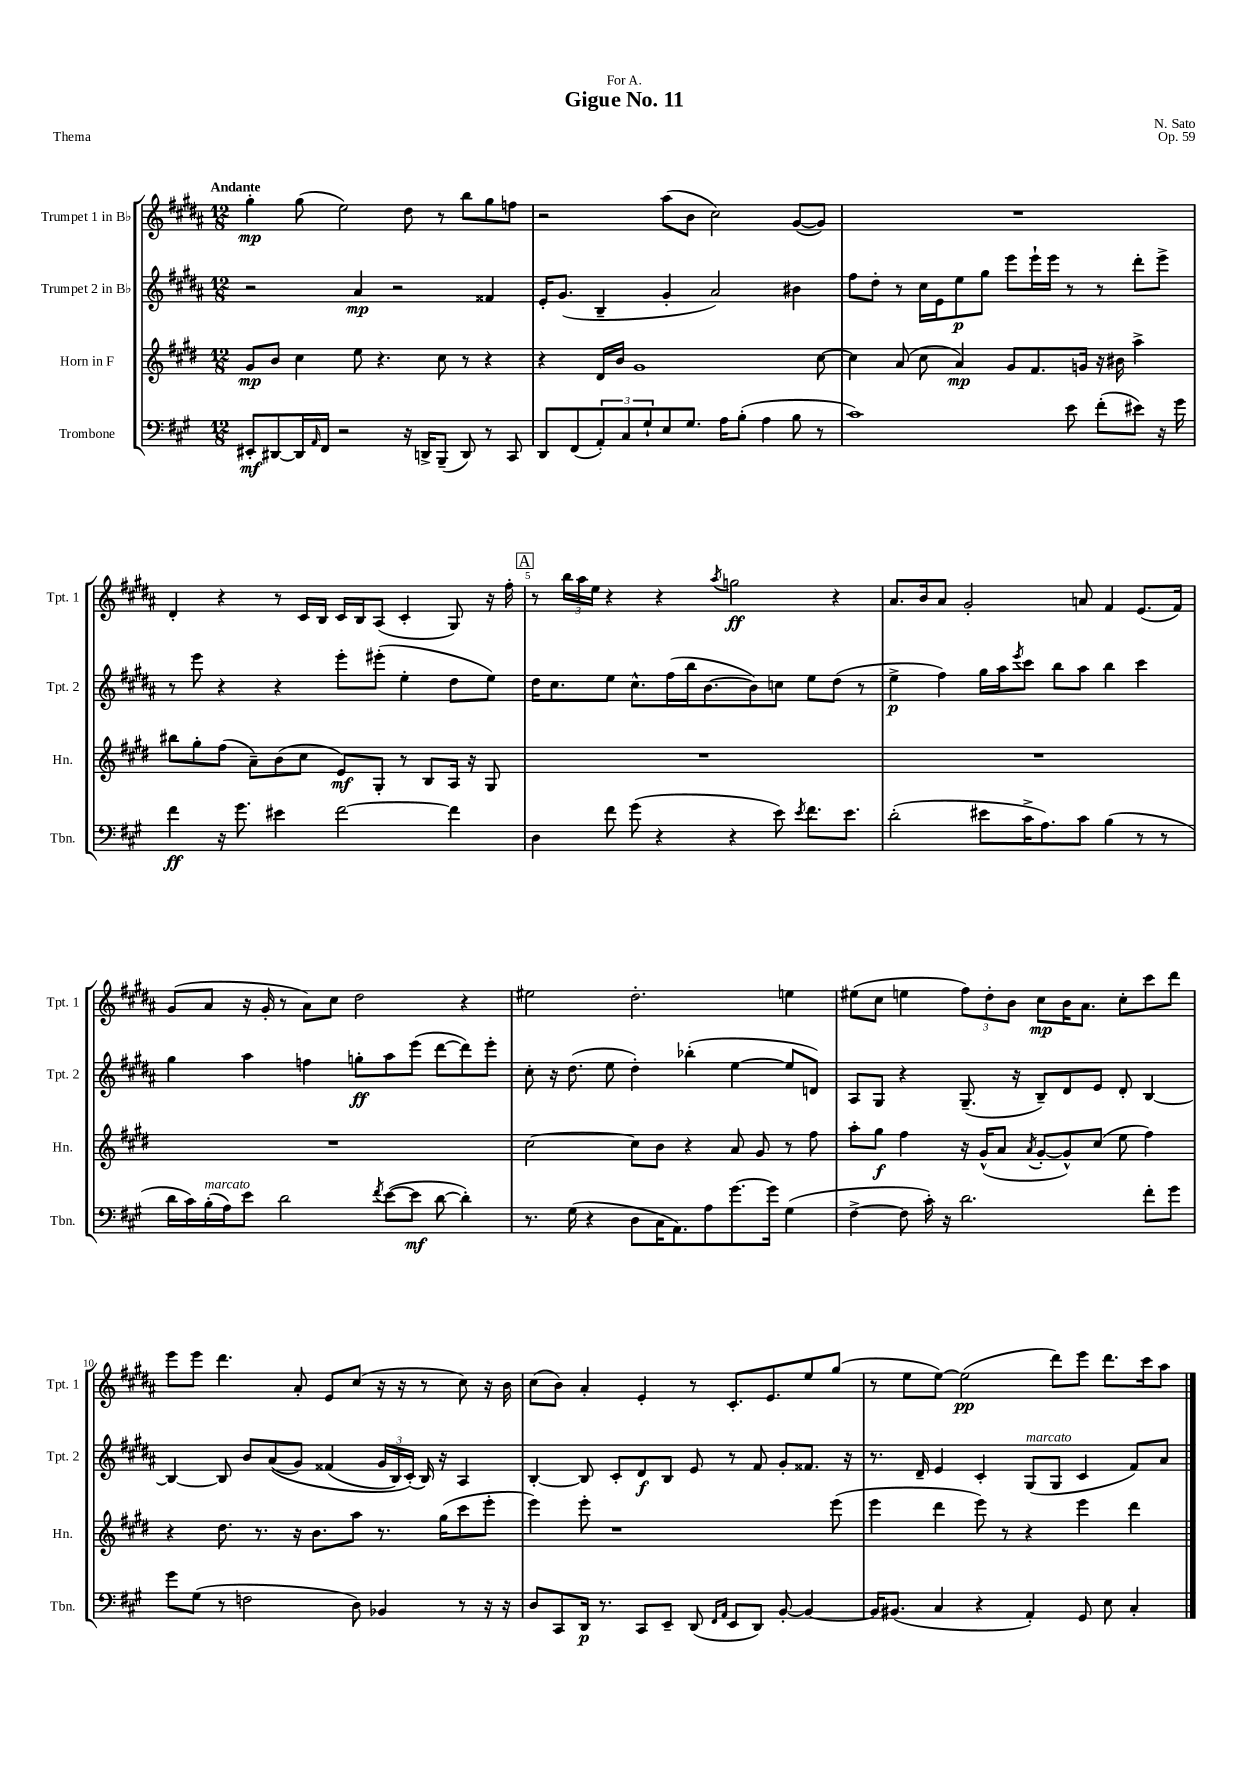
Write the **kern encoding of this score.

**kern	**kern	**kern	**kern
*staff4	*staff3	*staff2	*staff1
*clefF4	*clefG2	*clefG2	*clefG2
*k[f#c#g#]	*k[f#c#g#d#]	*k[f#c#g#d#a#]	*k[f#c#g#d#a#]
*M12/8	*M12/8	*M12/8	*M12/8
8EE#'	8g#	2r	4gg#'
[8DD#	8b	.	.
16DD#]	4cc#	.	(8gg#
16qqAA	.	.	.
16FF#	.	.	.
2r	.	.	2ee)
.	8ee	4a#	.
.	4.r	.	.
.	.	2r	.
16r	.	.	8dd#
16DD^	.	.	.
(8BBB~	8cc#	.	8r
8DD)	8r	.	8bb
8r	4r	4f##	8gg#
8CC#	.	.	8ff
=	=	=	=
8DD	4r	16e'	2r
.	.	(8.g#	.
(8FF#	.	.	.
12AA')	16d#	4B~	.
.	16b	.	.
12C#	.	.	.
.	1g#	.	.
12G#`	.	.	.
8E	.	4g#'	(8aa#
8.G#	.	.	8b
.	.	2a#)	2cc#)
16A	.	.	.
(8B'	.	.	.
4A	.	.	.
8B	.	4b#	([8g#
8r	[8cc#	.	8g#])
=	=	=	=
1c#)	4cc#]	8ff#	1.r
.	.	8dd#'	.
.	(8a	8r	.
.	8cc#	16cc#	.
.	.	16e	.
.	4a)	8ee	.
.	.	8gg#	.
.	8g#	8eee	.
.	8.f#	16eee`	.
.	.	16eee	.
8e	.	8r	.
.	16g	.	.
(8f#'	16r	8r	.
.	16b#	.	.
8e#)	4aa^	8ddd#'	.
16r	.	8eee^	.
16g#	.	.	.
=	=	=	=
4f#	8bb#	8r	4d#'
.	8gg#'	8eee	.
16r	(8ff#	4r	4r
8.g#	.	.	.
.	8a~)	.	.
4e#	(8b	4r	8r
.	8cc#	.	16c#
.	.	.	16B
[2f#	8e)	8eee'	16c#
.	.	.	16B
.	8G#'	(8eee#'	(8A#
.	8r	4ee'	4c#'
.	8B	.	.
4f#]	16A	8dd#	8G#)
.	16r	.	.
.	8G#	8ee)	16r
.	.	.	16ff#'
=	=	=	=
4D	1.r	16dd#	8r
.	.	8.cc#	.
.	.	.	24bb
.	.	.	24aa#
.	.	.	24ee
8f#	.	8ee	4r
(8g#	.	8.cc#^^	.
4r	.	.	4r
.	.	(16ff#	.
.	.	16bb	.
.	.	[8.b	.
.	.	.	8qaa#
4r	.	.	2gg
.	.	8b])	.
8e)	.	8cc	.
8qe	.	.	.
8.f#	.	8ee	.
.	.	(8dd#	4r
8.e	.	.	.
.	.	8r	.
=	=	=	=
(2d'	1.r	4ee^	8.a#
.	.	.	16b
.	.	4ff#)	8a#
.	.	.	2g#'
8e#	.	16gg#	.
.	.	16aa#	.
.	.	8qeee	.
16c#^	.	8ccc#	.
8.A)	.	.	.
.	.	8bb	.
8c#	.	8aa#	8a
(4B	.	4bb	4f#
8r	.	4ccc#	(8.e
8r	.	.	.
.	.	.	16f#)
=	=	=	=
16d	1.r	4gg#	(8g#
16c#)	.	.	.
(16B'	.	.	8a#
16A)	.	.	.
8e	.	4aa#	16r
.	.	.	16g#'
2d	.	.	8r
.	.	4ff	8a#)
.	.	.	8cc#
.	.	8gg'	2dd#
8qf#	.	.	.
([8e	.	8aa#	.
8e]	.	(8eee	.
[8d	.	[8ddd#	.
4d'])	.	8ddd#])	4r
.	.	8eee'	.
=	=	=	=
8.r	[2cc#	8cc#'	2ee#
.	.	16r	.
(16G#	.	(8.dd#	.
4r	.	.	.
.	.	8ee	.
8D	8cc#]	4dd#')	2.dd#'
16C#	8b	.	.
8.AA)	.	.	.
.	4r	(4bb-'	.
8A	.	.	.
[8.g#	8a	[4ee	.
.	8g#	.	.
16g#]	.	.	.
(4G#	8r	8ee]	4ee
.	8ff#	8d)	.
=	=	=	=
[4F#^	8aa'	8A#	(8ee#
.	8gg#	8G#	8cc#
8F#]	4ff#	4r	4ee
16c#')	.	.	.
16r	.	.	.
2.d	16r	(8.G#~	12ff#)
.	(16g#^^	.	.
.	.	.	12dd#'
.	8a	.	.
.	.	.	12b
.	.	16r	.
.	8qa	.	.
.	[8g#'	8B~)	8cc#
.	8g#^^])	8d#	16b
.	.	.	8.a#
.	(8cc#	8e	.
.	8ee	8d#'	8cc#'
8f#'	4ff#)	[4B	8ccc#
8g#	.	.	8ddd#
=	=	=	=
8g#	4r	4B_	8eee
(8G#	.	.	8eee
8r	8.dd#	8B]	4.ddd#
2F	.	8b	.
.	8.r	.	.
.	.	&((8a#	.
.	16r	8g#)	8a#'
.	8.b	.	.
.	.	(4f##	8e
8D)	8aa	.	(8cc#
4BB-	8.r	24g#	16r
.	.	24B)	.
.	.	.	16r
.	.	(24c#'&)	.
.	.	16B)	8r
.	(16gg#	16r	.
8r	8ccc#	4A#	8cc#)
16r	8eee'	.	16r
16r	.	.	16b
=	=	=	=
8D	4eee)	[4B'	(8cc#
8CC#	.	.	8b)
16DD	8eee'	8B]	4a#'
8.r	.	.	.
.	1r	8c#'	.
8CC#	.	8d#	4e'
8EE~	.	8B	.
(8DD	.	8e	8r
16qqFF#	.	.	.
16qqAA	.	.	.
8EE	.	8r	8.c#'
8DD)	.	8f#	.
.	.	.	8.e
[8BB'	.	8g#'	.
4BB_	.	8.f##	8ee
.	(8eee	.	(8gg#
.	.	16r	.
=	=	=	=
16BB]	4eee	8.r	8r
(8.BB#	.	.	.
.	.	.	8ee
.	.	16d#~	.
4C#	4ddd#	4e	[8ee)
.	.	.	(2ee]
4r	8eee)	4c#'	.
.	8r	.	.
4AA')	4r	(8G#	.
.	.	8G#	8ddd#)
8GG#	4eee	4c#	8eee
8E	.	.	8.ddd#
4C#'	4ddd#	8f#)	.
.	.	.	16ccc#
.	.	8a#	8aa#
==	==	==	==
*-	*-	*-	*-
